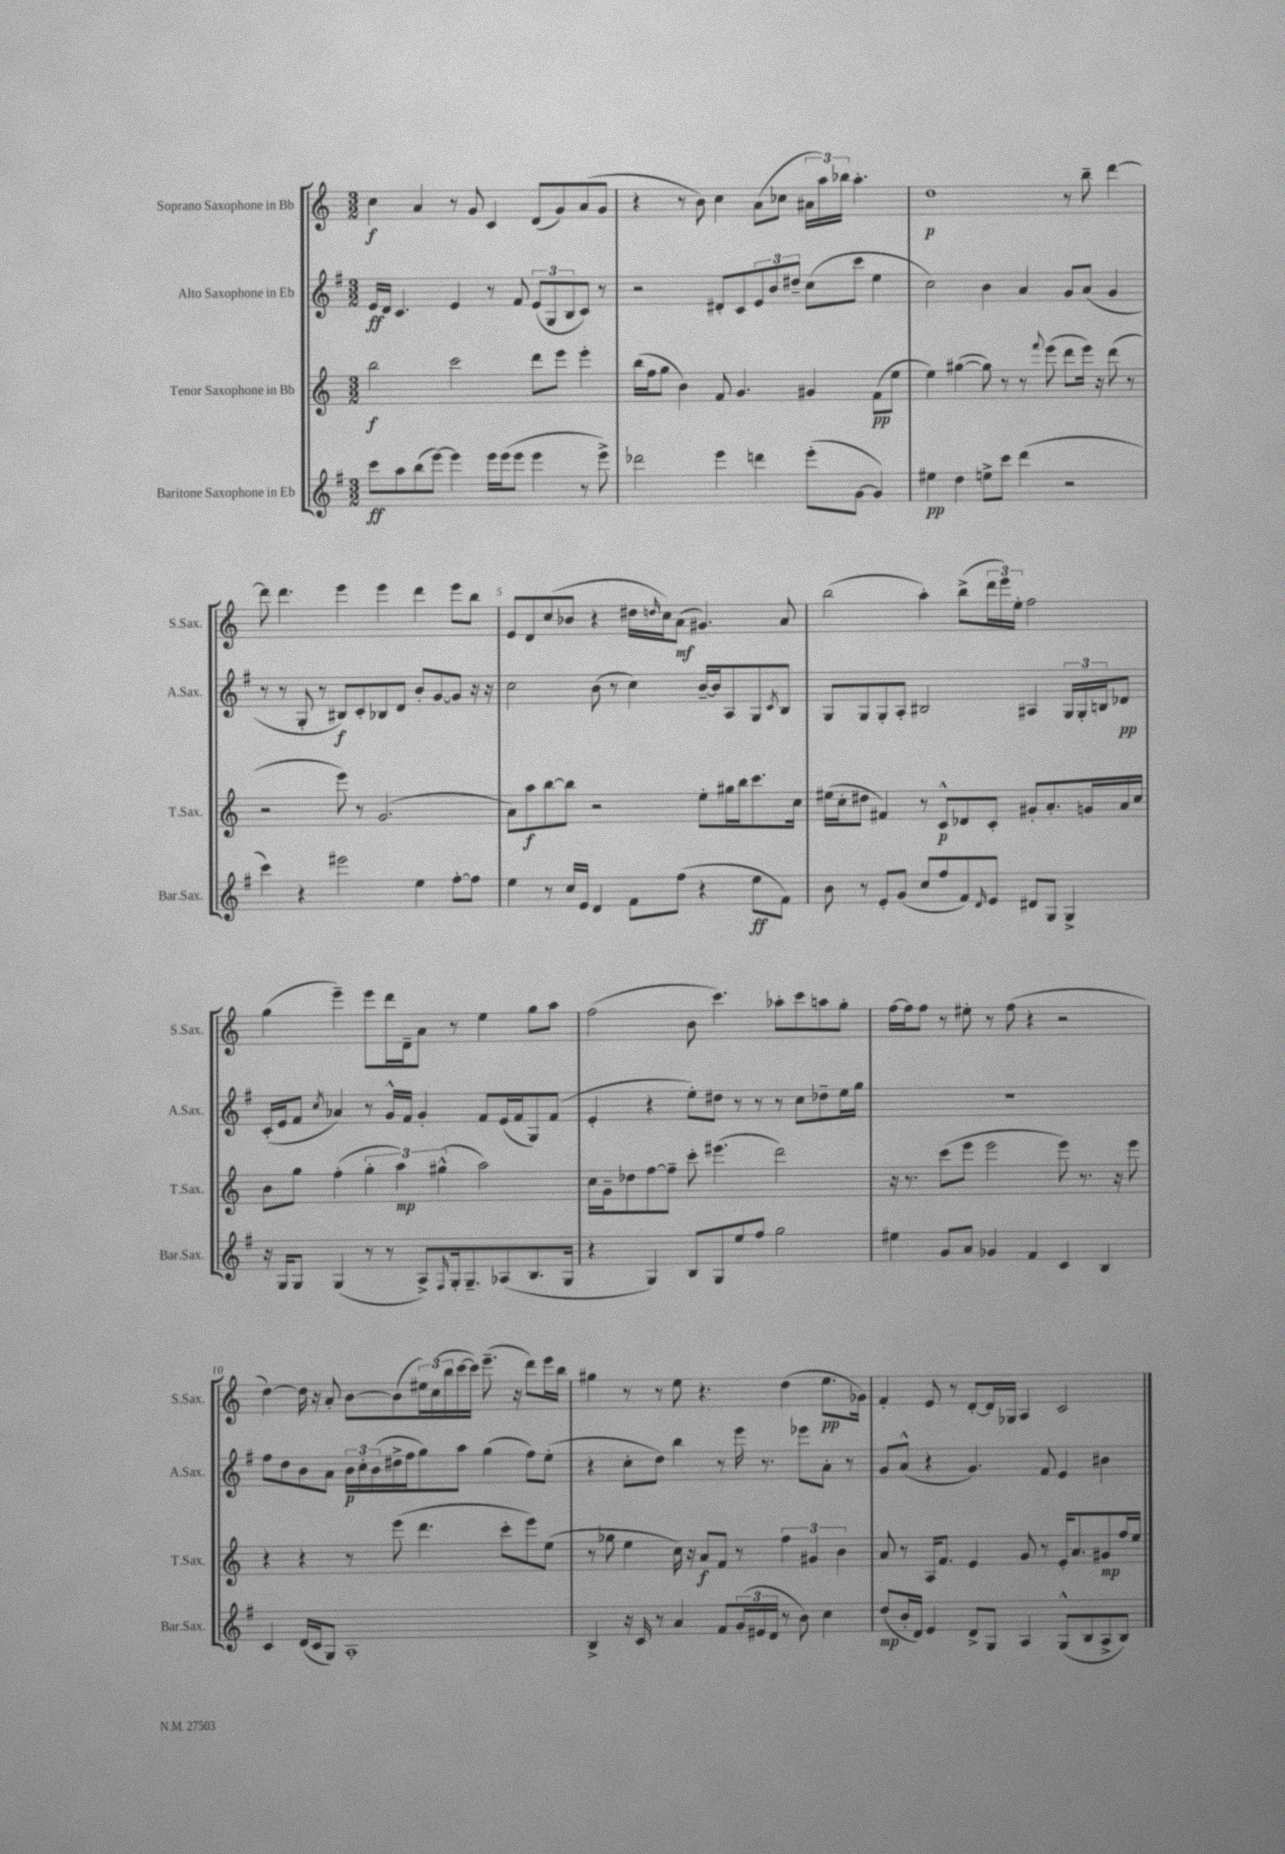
<<
\new StaffGroup <<
\new Staff = "s0" \with { instrumentName = "Soprano Saxophone in Bb" shortInstrumentName = "S.Sax." } {
    \clef treble \key c \major \numericTimeSignature \time 3/2
    c''4\f a'4 r8 g'8 c'4 d'8( g'8) a'8( g'8 |
    r4 r8 b'8) c''4 a'8( ces''8 \tuplet 3/2 { ais'16 a''16) bes''16 } a''4.-. |
    d''1\p r8 b''8-- d'''4~ |
    d'''8 d'''4. e'''4 e'''4 d'''4 e'''8 b''8 |
    e'8 d'8 c''8( bes'8 r4 dis''16 \grace { d''16 } c''16) a'8\mf( gis'4.) a'8 |
    b''2( a''4-.) b''8->( \tuplet 3/2 { d'''16 e'''16) e''16-. } f''2 |
    g''4( e'''4--) e'''8 d'''16 d'16-- a'8 r8 e''4 g''8 a''8 |
    f''2( b'8 c'''4.) aes''8-. c'''8 a''8 g''8-. |
    f''16~ f''16 f''8 r8 eis''8-. r8 f''8( r4 r2 |
    d''4~) d''16 r16 a'8-. b'8~ b'8( \tuplet 3/2 { eis''16) c''16( b''16 } c'''16~ c'''16) e'''8.--( r16 d'''8) e'''16 b''16 |
    gis''4 r8 r8 e''8 r4. d''4( e''8.\pp ges'16) |
    f'4-. e'8 r8 d'8~-. d'16 ges16 a4 c'2 \bar "|." |
}
\new Staff = "s1" \with { instrumentName = "Alto Saxophone in Eb" shortInstrumentName = "A.Sax." } {
    \clef treble \key g \major \numericTimeSignature \time 3/2
    e'16\ff d'16 c'4. e'4 r8 fis'8 \tuplet 3/2 { e'8( g8 b8 } c'8) r8 |
    r2 dis'8-. c'8 \tuplet 3/2 { e'8 b'8 dis''8-- } c''8( c'''8 e''4 |
    c''2) b'4 a'4 g'8 a'8( g'4 |
    r8 r8 g8-. r8 bis8\f) c'8-. bes8 d'8 b'8-. g'8~ g'8 r16 r16 |
    c''2 b'8( r8 c''4) b'16~-- b'16 a8 g8 \acciaccatura { c'8 } b8 |
    g8 g8 g8-. a8-. bis2 ais4 \tuplet 3/2 { g16 g16-. b16 } des'8\pp |
    c'16-.( e'16 fis'8 \acciaccatura { c''8 } aes'4) r8 g'16-^ fis'16 g'4-. fis'8 e'16( fis'16 g8) fis'8( |
    e'4-. r4 e''8-.) dis''8 r8 r8 r8 c''8 des''8-- e''16 g''16 |
    R1. |
    fis''8 d''8 b'8 a'8 \tuplet 3/2 { b'16\p c''16-. b'16( } dis''16-> fis''16 g''8) a''8 g''4( fis''8) e''8-.( |
    r4 c''8-. d''8) b''4 r8 e'''16 r8. ees'''8 a'8-. r8 |
    g'8 a'8-^( r4 g'4.) fis'8 e'4 bis'4 \bar "|." |
}
\new Staff = "s2" \with { instrumentName = "Tenor Saxophone in Bb" shortInstrumentName = "T.Sax." } {
    \clef treble \key c \major \numericTimeSignature \time 3/2
    b''2\f c'''2 d'''8 e'''8 e'''4-. |
    b''16( f''16 g''8 b'4) f'8 g'4. gis'4 f'8\pp( e''8 |
    e''4) gis''4~( gis''8) r8 r8 \appoggiatura { f'''8 } e'''8( d'''8 e'''16) r16 d'''8( r8 |
    r2 e'''8) r8 g'2.( |
    a'8) a''8\f b''8~ b''8 r2 e''8-. gis''16 b''16 c'''8. c''16 |
    eis''16( c''16-. dis''8 fis'4) r8 c'8-^\p des'8 c'8-. gis'8-. a'8.-. g'16 a'16 c''16 |
    b'8 g''8 f''4-.( \tuplet 3/2 { g''4-. a''4\mp) gis''4-^( } a''2) |
    c''16 g'16-- des''8 f''8~ f''8-- c'''8-. eis'''4.( d'''2) |
    r16 r8. c'''8( e'''8 e'''2 e'''8) r8. r16 e'''8 |
    r4 r4 r8 e'''8( d'''4. c'''8-. e'''8) e''8( |
    r8 ges''8 e''4 c''16) r16 a'8\f f'8 r8 \tuplet 3/2 { f''4 gis'4 b'4 } |
    a'8 r8 a16 f'8. e'4 g'8 r8 e'16-. a'8. gis'8\mp f''16 e''16 \bar "|." |
}
\new Staff = "s3" \with { instrumentName = "Baritone Saxophone in Eb" shortInstrumentName = "Bar.Sax." } {
    \clef treble \key g \major \numericTimeSignature \time 3/2
    c'''8\ff a''8 b''8( e'''8~) e'''4 e'''16 e'''16( e'''8 e'''4 r8 e'''8->) |
    des'''2 e'''4 d'''4 e'''8-.( g'8~ g'4) |
    eis''4\pp d''4 e''8-> c'''8 d'''4( r2 |
    c'''4) r4 eis'''2 e''4 fis''8~-. fis''8 |
    e''4 r8 c''16 e'16 d'4 fis'8 fis''8( r4 e''8\ff fis'8) |
    b'8 r8 e'8-. g'8( c''8 fis''8 fis'8) \grace { d'16 } e'8 dis'8 g8 g4-> |
    r16 g16 g8 g4( r8 r8 a8->) \grace { fis16 } g16-. g8.-- aes8( b8. g16 |
    r4 g4) b8 g8 e''8 fis''8 g''2 |
    eis''4 g'8 a'8 ges'4 fis'4 c'4 b4 |
    c'4 d'16( c'16 g8) a1-. |
    b4-> r16 c'16 r8 a'4 fis'8 \tuplet 3/2 { g'16( eis'16 d'16 } r8 b'8) c''4 |
    d''8\mp( b'16-. d'16) e'4 d'8-> g8 a4 g8-^( b8 a8-> b8) \bar "|." |
}
>>
>>
\layout { \context { \Score \override BarNumber.break-visibility = ##(#f #t #t) barNumberVisibility = #(every-nth-bar-number-visible 5) } }
